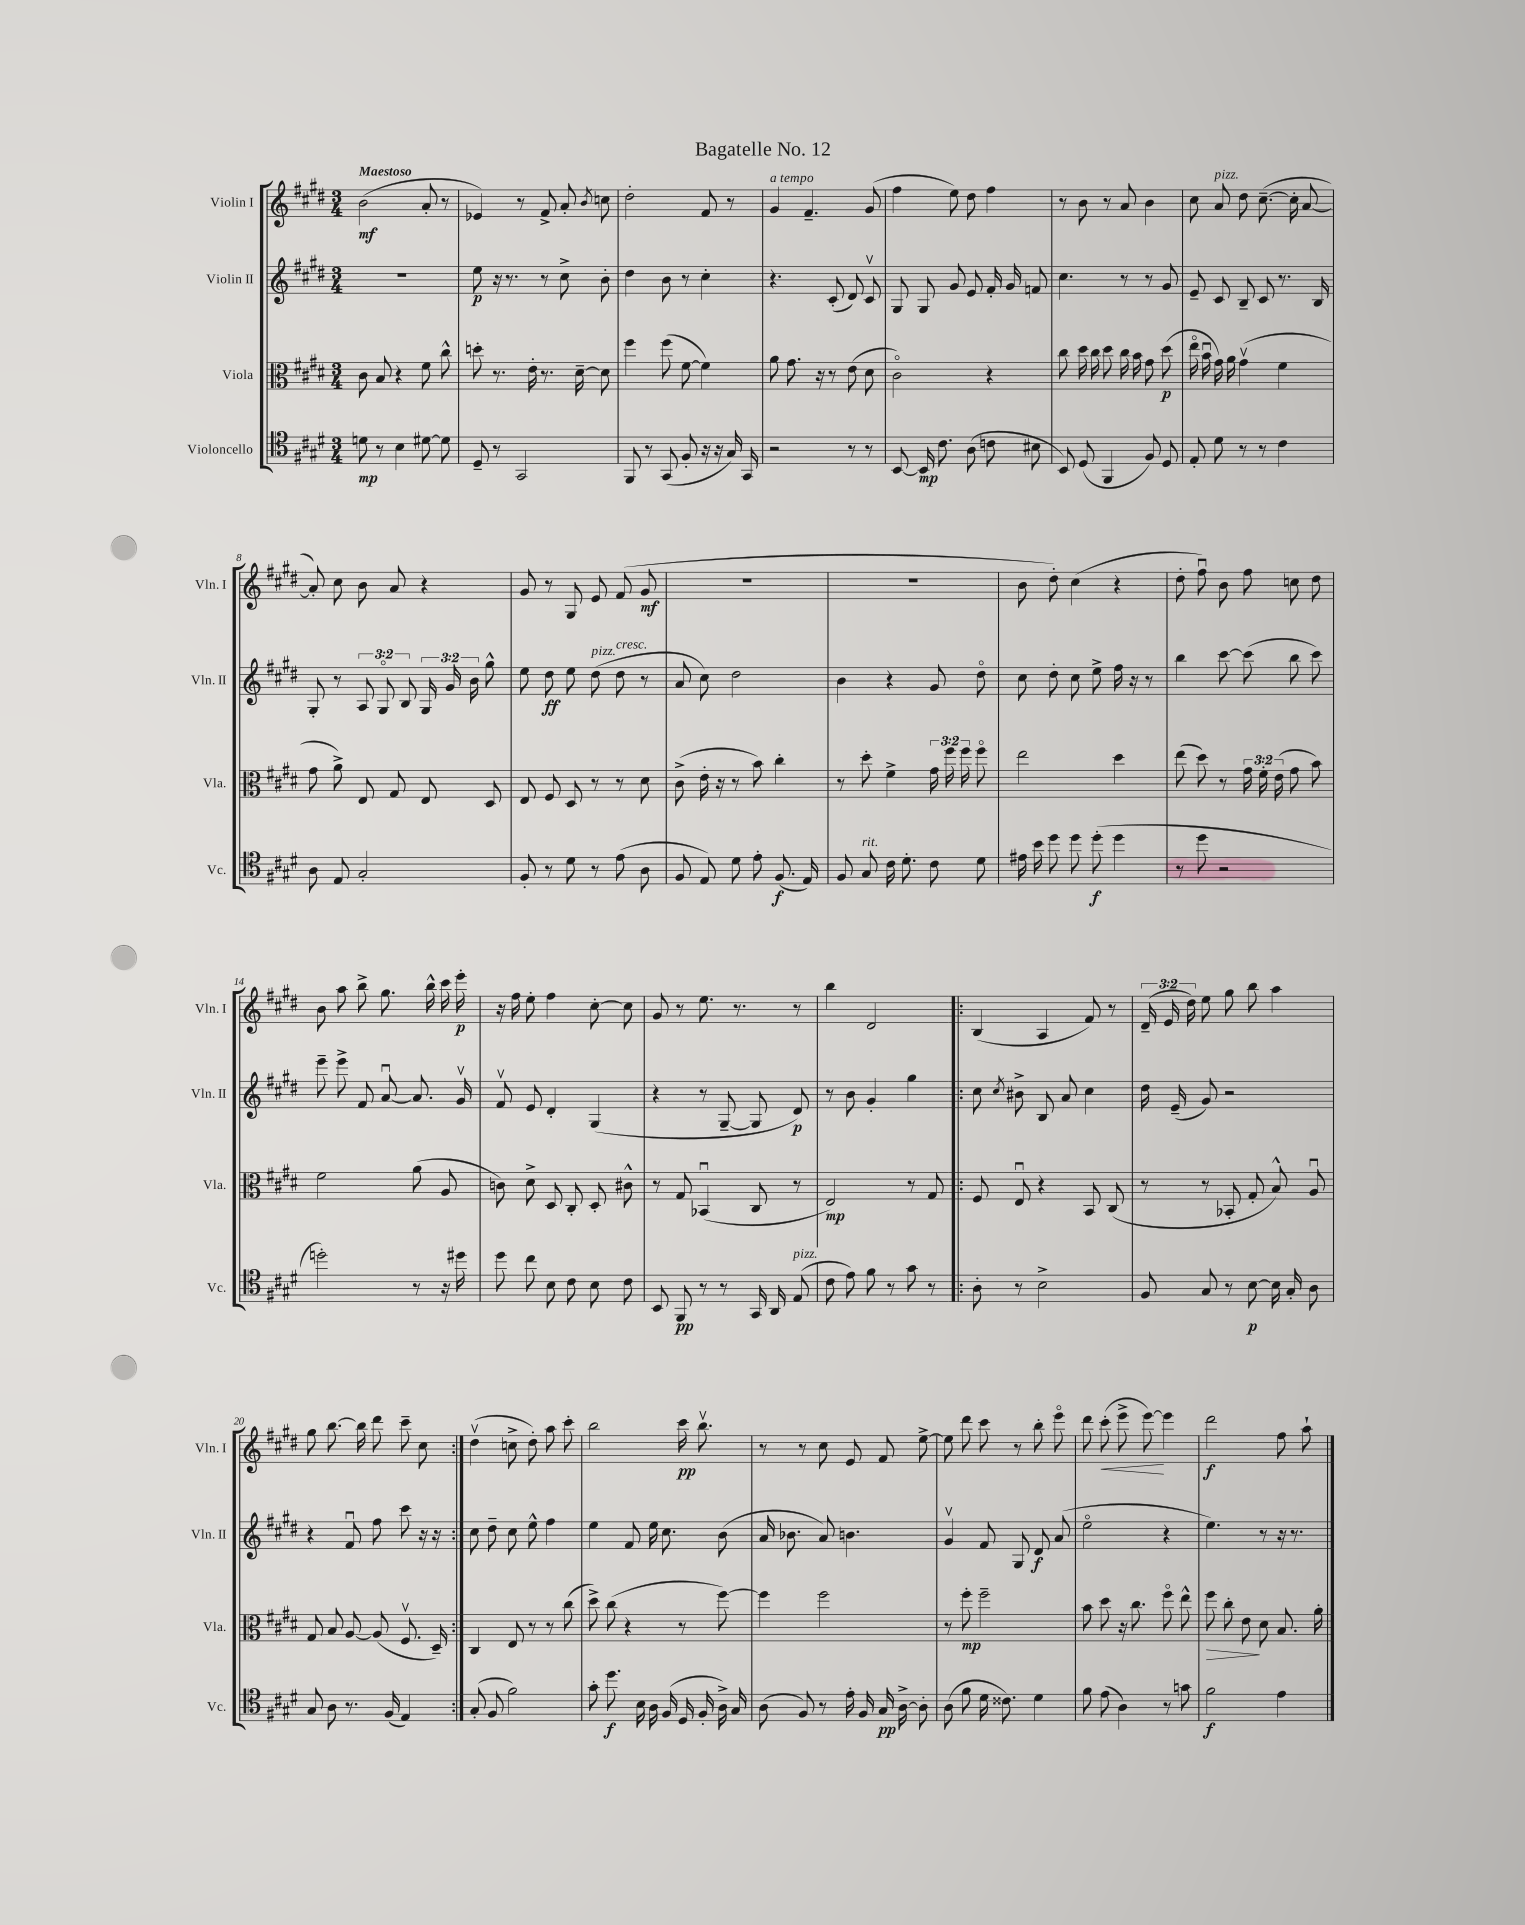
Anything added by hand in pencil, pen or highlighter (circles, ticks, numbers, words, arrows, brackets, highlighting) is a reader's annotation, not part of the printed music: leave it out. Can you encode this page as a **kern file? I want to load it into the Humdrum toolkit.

**kern	**kern	**kern	**kern
*staff4	*staff3	*staff2	*staff1
*clefC4	*clefC3	*clefG2	*clefG2
*k[f#c#g#d#]	*k[f#c#g#d#]	*k[f#c#g#d#]	*k[f#c#g#d#]
*M3/4	*M3/4	*M3/4	*M3/4
8d	8c#	2.r	(2b
8r	8B	.	.
4B	4r	.	.
[8d#	8f#	.	8a'
8d#]	8cc#^^	.	8r
=	=	=	=
8D#~	8dd'	8ee	4e-)
8r	8.r	16r	.
.	.	8.r	.
2GG#	.	.	8r
.	16e'	.	.
.	8.r	8r	8f#^
.	.	8cc#^	8a'
.	[16d#~	.	.
.	.	.	8qb
.	8d#]	8b'	8cc
=	=	=	=
8FF#	4ff#	4dd#	2dd#'
8r	.	.	.
(8GG#	(8ff#	8b	.
8F#'	[8f#	8r	.
16r	4f#])	4cc#'	8f#
16r	.	.	.
16G#)	.	.	8r
16GG#	.	.	.
=	=	=	=
2r	8a	4.r	4g#
.	8.g#	.	.
.	.	.	4.f#~
.	16r	.	.
.	8r	(8c#'	.
8r	(8e	8d#)	.
8r	8d#	8c#v	(8g#
=	=	=	=
[8BB	2c#o)	8G#	4ff#
16BB]	.	8G#	.
8.c#	.	.	.
.	.	8g#	8ee)
(8A	.	8e	8dd#
8c	4r	16f#'	4ff#
.	.	16g#	.
8B#	.	8f	.
=	=	=	=
8BB)	8cc#	4.cc#	8r
(8D#	16dd#	.	8b
.	16cc#	.	.
4FF#	8dd#	.	8r
.	16cc#	8r	8a
.	16b	.	.
8F#)	8g#	8r	4b
8D#	(8dd#	8g#	.
=	=	=	=
8E'	16eeo	8e~	8cc#
.	16bu	.	.
8d#	16g#)	8c#	8a
.	16a	.	.
8r	(4g#v	8B~	8dd#
8r	.	8c#	([8.cc#~
4c#	4f#	8.r	.
.	.	.	16cc#']
.	.	.	[8a
.	.	16B	.
=	=	=	=
8A	8g#	8G#'	8a'])
8E	8a^)	8r	8cc#
2G#'	8E	12A	8b
.	.	12G#o	.
.	8G#	.	8a
.	.	12B	.
.	8E	24G#	4r
.	.	24g#	.
.	.	24b	.
.	8D#	8gg#^^	.
=	=	=	=
8F#'	8E	8ee	8g#
8r	8F#	8dd#	8r
8d#	8D#	8ee	8G#
8r	8r	(8dd#	8e
(8e	8r	8dd#	(8f#
8A	8d#	8r	8g#
=	=	=	=
8F#	(8c#^	8a	2.r
8E)	16e'	8cc#)	.
.	16r	.	.
8d#	8r	2dd#	.
8e'	8b)	.	.
(8.F#	4cc#'	.	.
16E)	.	.	.
=	=	=	=
8F#	8r	4b	2.r
8G#	8dd#'	.	.
16c#	4f#^	4r	.
8.d#'	.	.	.
8c#	24g#	8g#	.
.	24ff#	.	.
.	24ff#	.	.
8d#	8ff#o	8dd#o	.
=	=	=	=
16e#	2ee	8cc#	8b
16b	.	.	.
8dd#	.	8dd#'	8dd#')
8dd#	.	8cc#	(4cc#
(8dd#'	.	8ee^	.
4dd#	4dd#	16ff#	4r
.	.	16r	.
.	.	8r	.
=	=	=	=
8r	(8ee	4bb	8dd#'
8dd#	8dd#)	.	8ff#u)
2r	8r	[8ccc#	8b
.	24g#	(8ccc#]	8ff#
.	24f#'	.	.
.	(24e	.	.
.	8g#	8bb	8cc
.	8b)	8ccc#)	8dd#
=	=	=	=
2dd')	2f#	8eee~	8b
.	.	8eee^	8aa
.	.	8f#	8bb^
.	.	[8au	8.gg#
8r	(8a	8.a]	.
.	.	.	16bb^^
16r	8A	.	16ccc#
16dd#	.	16g#v	16eee'
=	=	=	=
8dd#	8c)	8f#v	16r
.	.	.	16ff#
8cc#	8d#^	8e	8ee'
8B	8D#	4d#'	4ff#
8c#	8C#'	.	.
8B	8D#'	(4G#	[8cc#'
8c#	8c#^^	.	8cc#]
=	=	=	=
8BB	8r	4r	8g#
8FF#	8G#	.	8r
8r	(4BB-u	8r	8.ee
8r	.	[8G#~	.
.	.	.	8.r
16GG#	8C#	8G#]	.
16AA	.	.	.
(8E	8r	8d#)	8r
=	=	=	=
8c#	2E)	8r	4bb
8e)	.	8b	.
8f#	.	4g#'	2d#
8r	.	.	.
8g#	8r	4gg#	.
8r	8G#	.	.
=!|:	=!|:	=!|:	=!|:
8A'	8F#	8cc#	(4B
.	.	8qcc#	.
8r	8Eu	8b#^	.
2B^	4r	8B	4A
.	.	8a	.
.	8BB	4cc#	8f#)
.	(8C#	.	8r
=	=	=	=
8F#	8r	16dd#	(24d#~
.	.	.	24e
.	.	(16e~	.
.	.	.	24dd#)
8G#	8r	8g#)	8ee
8r	8BB-'	2r	8gg#
[8B	8G#'	.	8bb
16B]	8B^^)	.	4aa
16G#'	.	.	.
8A	8Au	.	.
=	=	=	=
8G#	8G#	4r	8gg#
8A	8B	.	[8.bb
8.r	[8A	8f#u	.
.	.	.	16bb]
.	(8A]	8ff#	8ddd#
(16F#	.	.	.
4E)	8.F#v	8ccc#	8ccc#~
.	.	16r	8cc#
.	16D#~)	16r	.
=:|!	=:|!	=:|!	=:|!
(8G#'	4C#	8cc#	(4dd#v
8F#	.	8dd#~	.
2f#)	8E	8cc#	8cc^
.	8r	8ee^^	8dd#')
.	8r	4ff#	8aa
.	(8cc#	.	8ccc#'
=	=	=	=
8g#'	8dd#^)	4ee	2bb
8.dd#	(8cc#	.	.
.	4r	8f#	.
16B	.	.	.
16A	.	16ee	.
(16F#	.	8.cc#	.
16D#	8r	.	16ccc#
16F#'	.	.	8.bbv
16A^)	[8ff#)	(8b	.
16G#	.	.	.
=	=	=	=
(8A	4ff#]	16a	8r
.	.	8.b-	.
8F#)	.	.	8r
8r	2ff#	8a)	8cc#
16e'	.	4.b	8e
16F#	.	.	.
16G#	.	.	8f#
[16A^	.	.	.
8A']	.	.	[8ee^
=	=	=	=
(8A	8r	4g#v	8ee]
8f#	8ff#'	.	8ddd#
16d#	2ff#~	8f#	8ccc#
8.c##)	.	.	.
.	.	8G#	8r
4d#	.	8d#	8bb'
.	.	(8a	8eeeo
=	=	=	=
8f#	8b	2eeo	8ddd#
(8e	8dd#	.	(8ccc#'
4A)	16r	.	8eee^
.	8.cc#	.	.
.	.	.	[8eee)
8r	8ff#o	4r	4eee]
8g	8ee^^	.	.
=	=	=	=
2f#	8ff#	4.ee)	2ddd#
.	8cc#'	.	.
.	8e	.	.
.	8d#	8r	.
4e	8.B	16r	8ff#
.	.	8.r	.
.	.	.	8aa`
.	16a'	.	.
==	==	==	==
*-	*-	*-	*-
